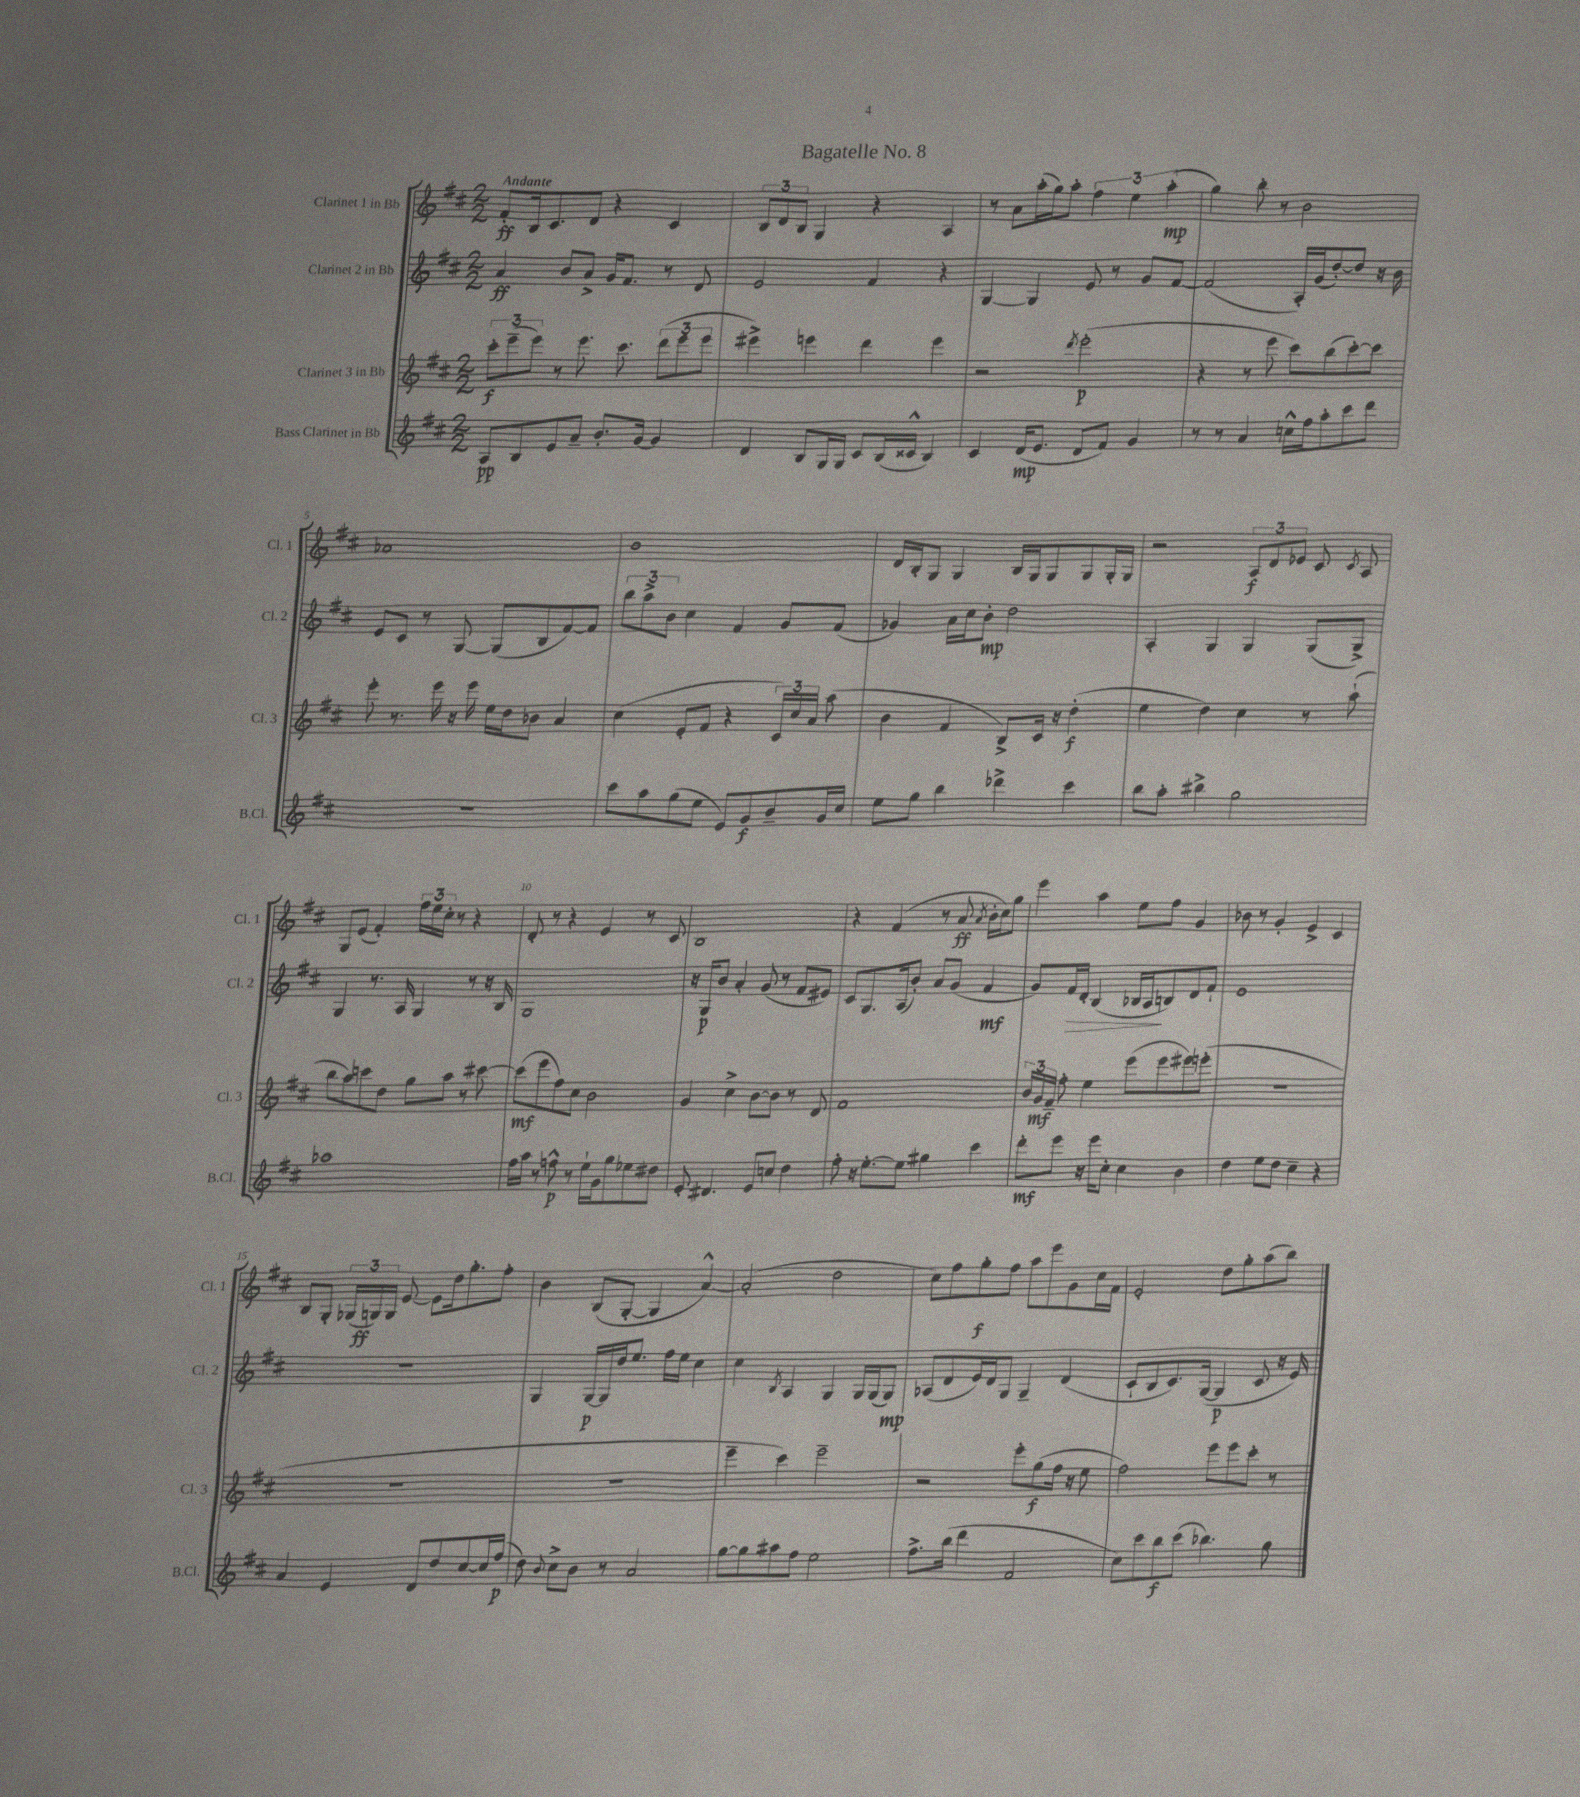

**kern	**kern	**kern	**kern
*staff4	*staff3	*staff2	*staff1
*clefG2	*clefG2	*clefG2	*clefG2
*k[f#c#]	*k[f#c#]	*k[f#c#]	*k[f#c#]
*M2/2	*M2/2	*M2/2	*M2/2
8A	12ccc#'	4a	8f#'
.	(12eee~	.	.
8B	.	.	16B
.	12eee)	.	.
.	.	.	8.c#
8e	8r	8b	.
8a~	8.eee	8a^	8d
8.b'	.	16g	4r
.	8.ccc#	8.f#	.
[16g	.	.	.
4g]	(12ddd	8r	4c#
.	12eee	.	.
.	.	8d	.
.	12eee	.	.
=	=	=	=
4d	4eee#^)	2e	12B
.	.	.	12d
.	.	.	12B
8B	4eee	.	4G
16G	.	.	.
16G	.	.	.
8c#	4ddd	4f#	4r
(16B	.	.	.
16c##^^	.	.	.
4B)	4eee	4r	4A
=	=	=	=
4c#	2r	[4G	8r
.	.	.	8a
(16d	.	4G]	(16aa'
8.e	.	.	16gg)
.	.	.	8aa'
.	8qddd	.	.
8d	(2eee'	8e	6ff#
8f#)	.	8r	.
.	.	.	6ee
4g	.	8g	.
.	.	.	(6aa'
.	.	[8f#	.
=	=	=	=
8r	4r	(2f#]	4gg)
8r	.	.	.
4a	8r	.	8bb'
.	8eee	.	8r
16cc^^	8ccc#)	16A')	2b
16ff#	.	(16g	.
8aa'	(8bb	[8dd')	.
8ccc#	[8ccc#')	8dd]	.
8ddd	8ccc#]	16r	.
.	.	16b	.
=	=	=	=
1r	8eee'	8e	1a-
.	8.r	8c#	.
.	.	8r	.
.	16eee	.	.
.	16r	[8G	.
.	16eee	.	.
.	16ee	(8G]	.
.	16dd	.	.
.	8b-	8B	.
.	4a	[8f#)	.
.	.	8f#]	.
=	=	=	=
8ccc#	(4cc#	12bb	1b
.	.	12aa^	.
8aa	.	.	.
.	.	12b	.
(8gg	8e'	4cc#	.
8ee	8f#	.	.
8e)	4r	4f#	.
8g	.	.	.
8b~	24c#)	8g	.
.	24cc#	.	.
.	24a	.	.
16g	(8aa	(8f#	.
16cc#	.	.	.
=	=	=	=
8ee	4b	4g-)	16d
.	.	.	16B'
8gg	.	.	8G
4bb	4f#	16a	4G
.	.	16cc#	.
.	.	8b'	.
4ddd-^	8B^)	2dd	16B
.	.	.	16G
.	16c#	.	8G
.	16r	.	.
4ccc#	(4dd'	.	8G
.	.	.	16G'
.	.	.	16G
=	=	=	=
8bb	4ee	4A'	2r
8aa'	.	.	.
4bb#^	4dd)	4G	.
2gg	4cc#	4G	12A
.	.	.	12d
.	.	.	12e-
.	8r	(8G	8c#
.	.	.	8qc#
.	(8aa`	8G^)	8A
=	=	=	=
1aa-	8bb	4G	8G
.	8aa)	.	(8e
.	8ccc	8.r	4f#')
.	8dd	.	.
.	.	16A	.
.	8gg	4G	24ff#
.	.	.	24ee
.	.	.	24cc#'
.	8aa	.	8r
.	8r	8r	4r
.	[8ccc#	16r	.
.	.	16B	.
=	=	=	=
16ff#	(8ccc#]	1G	8d'
16aa	.	.	.
8r	8eee	.	8r
8ff^^	8ff#)	.	4r
8r	8cc#	.	.
16ee`	2b	.	4e
16g	.	.	.
8gg	.	.	.
8ee-	.	.	8r
8dd#	.	.	8c#
=	=	=	=
8e'	4g	16r	1B
.	.	16G	.
4.d#	.	8b	.
.	4cc#^	4a'	.
8e	[8b	(8g	.
8cc	8b]	8r	.
4dd	8r	8f#	.
.	8d	8e#)	.
=	=	=	=
8ff#'	1f#	8c#	4r
16r	.	8.G	.
[8.ee'	.	.	.
.	.	.	(4f#
.	.	(16A	.
8ee]	.	8b')	.
4gg#	.	8a	8r
.	.	(8g	8a
.	.	.	8qa
4ccc#	.	4f#	16b'
.	.	.	16cc#)
.	.	.	8gg
=	=	=	=
8ddd'	24b	8g)	4eee
.	24g	.	.
.	24f#~	.	.
8eee	8ff#'	16f#	.
.	.	16d'	.
16r	4ee	(4B	4aa
16eee	.	.	.
8cc#'	.	.	.
4cc#	(8eee	16B-	8ee
.	.	16A	.
.	8eee	8B)	8ff#
4b	8eee#)	8d	4g
.	(8eee'	8f#`	.
=	=	=	=
4dd	1r	1e	8b-
.	.	.	8r
8ee	.	.	4g'
8dd	.	.	.
4cc#~	.	.	4e^
4r	.	.	4c#
=	=	=	=
4a	1r	1r	8B
.	.	.	8G'
4e	.	.	(24G-
.	.	.	24G)
.	.	.	24G
.	.	.	[8e
8d	.	.	8e]
8dd	.	.	16dd
.	.	.	8.gg'
[8cc#	.	.	.
16cc#]	.	.	8ff#'
(16ff#	.	.	.
=	=	=	=
8dd)	1r	4G	4b
8qqb	.	.	.
8cc#^	.	.	.
8b	.	[16G	(8B
.	.	16G]	.
8r	.	16dd	[8G'
.	.	8.ee	.
2a	.	.	4G]
.	.	16ff#	.
.	.	16ee	.
.	.	4cc#	[4a^^)
=	=	=	=
[8gg	4eee~	4cc#	(2a']
8gg]	.	.	.
.	.	8qB	.
8aa#	4ccc#)	4A	.
8ff#	.	.	.
2ee	2eee~	4G	2dd
.	.	16G	.
.	.	(16G	.
.	.	8G)	.
=	=	=	=
8.ff#^	2r	(8A-	8cc#)
.	.	8d	8ff#
(16bb	.	.	.
4ddd	.	16e)	8gg'
.	.	16d	.
.	.	8G	8ff#
2f#	8eee'	4G~	8aa
.	(8gg	.	8eee
.	16ff#	(4d	8g
.	16r	.	.
.	8ee	.	16cc#
.	.	.	16f#
=	=	=	=
8cc#)	2ff#)	8c#`	2e'
8ccc#	.	8B	.
8bb	.	8.c#)	.
(8ccc#	.	.	.
.	.	([16G	.
4.bb-)	8eee	4G]	8dd
.	8eee	.	8gg'
.	8ccc#'	8c#	(8aa
8gg	8r	16r	8bb)
.	.	16e)	.
==	==	==	==
*-	*-	*-	*-
